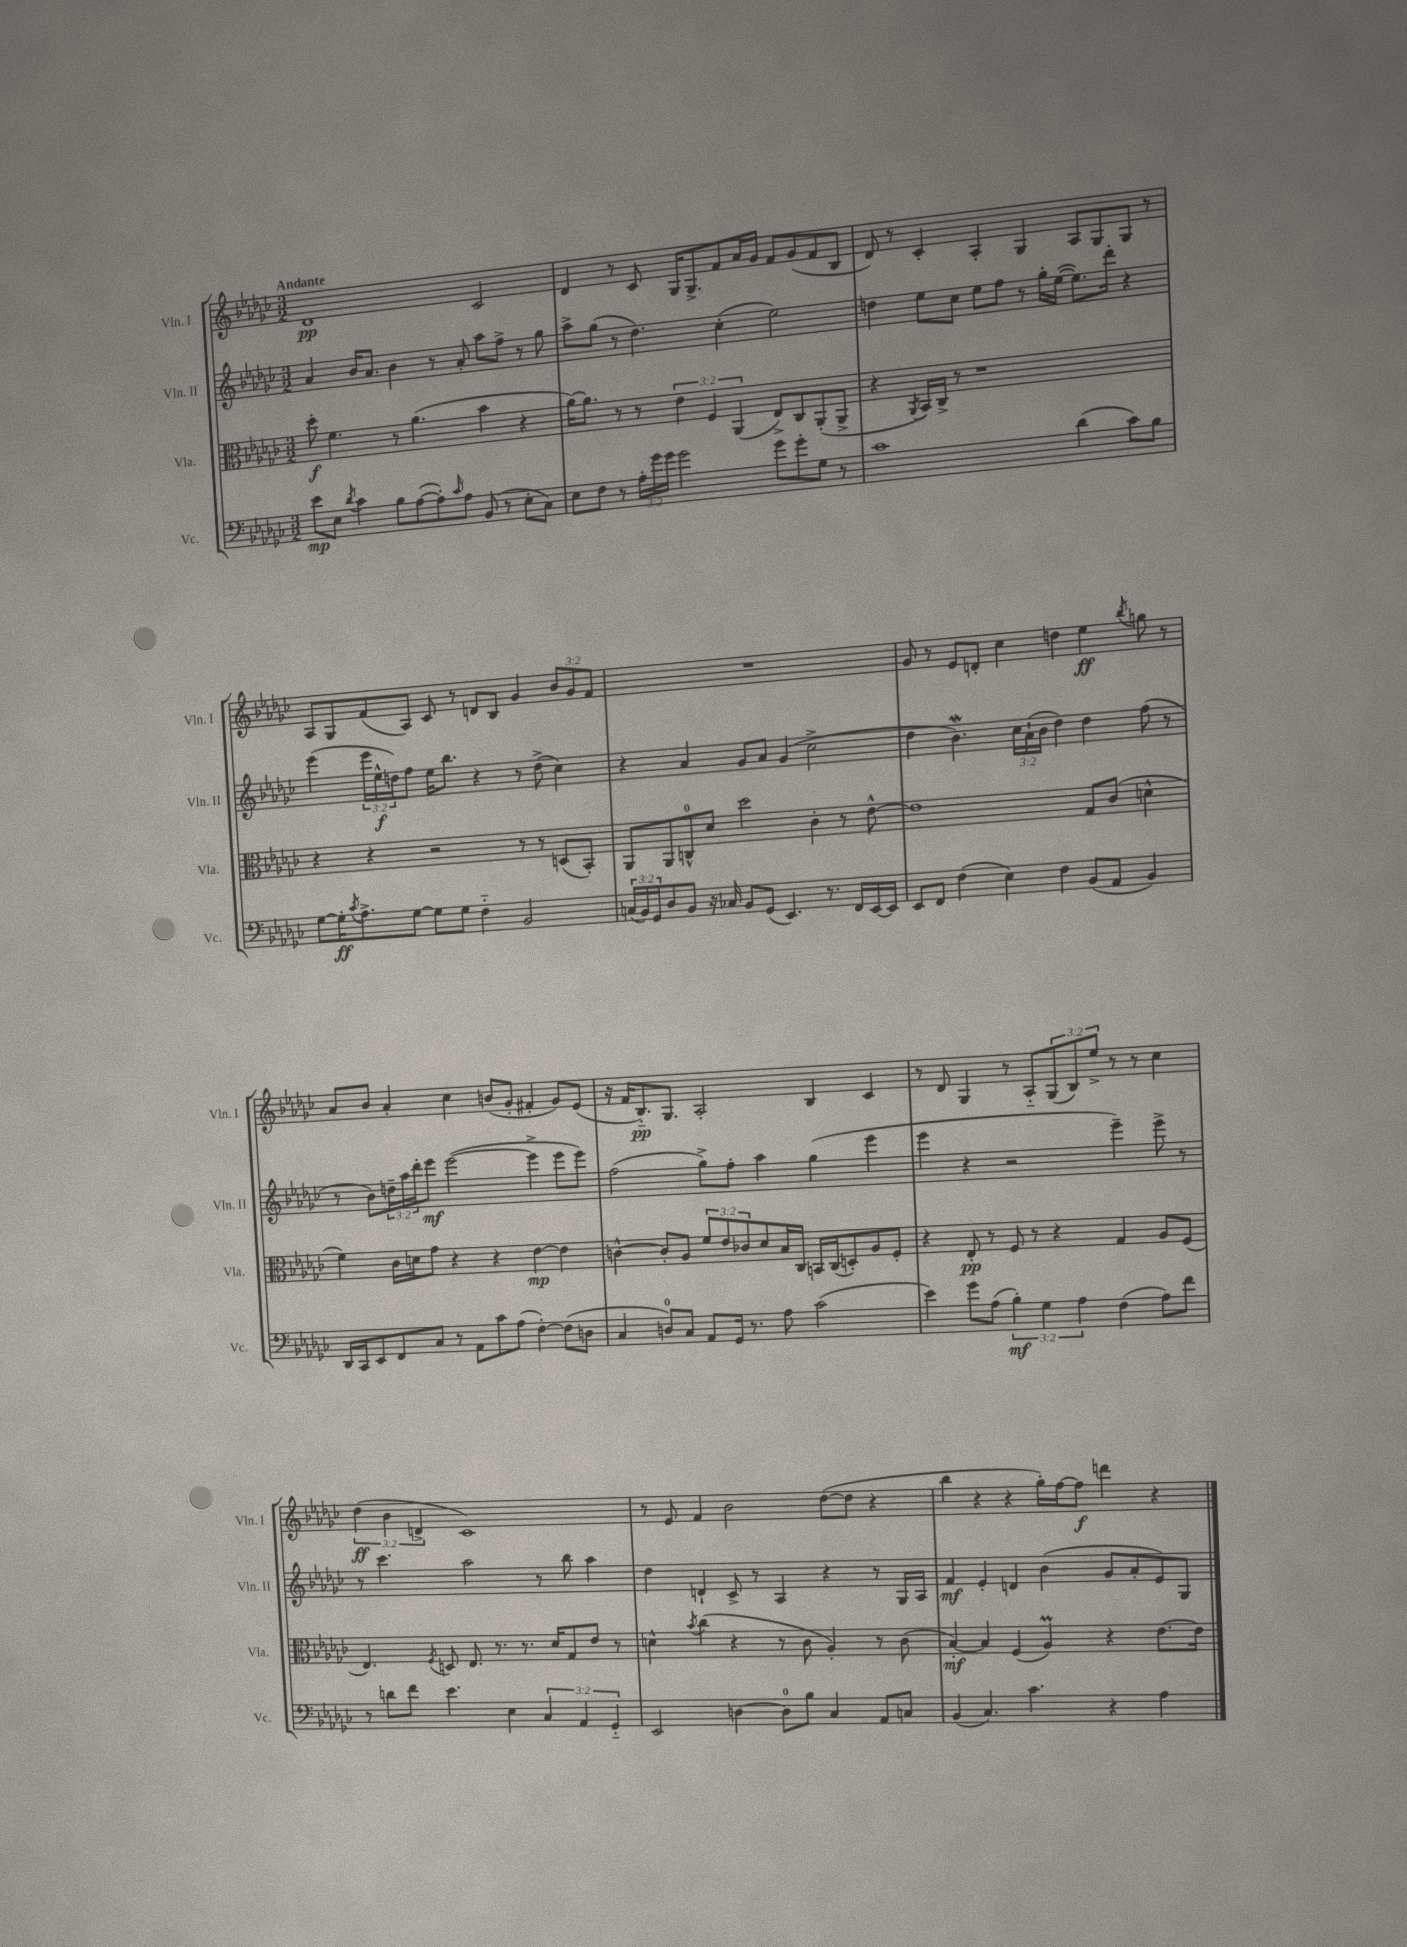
<<
\new StaffGroup <<
\new Staff = "s0" \with { instrumentName = "Vln. I" shortInstrumentName = "Vln. I" } {
    \clef treble \key ges \major \numericTimeSignature \time 3/2 \override Staff.TupletNumber.text = #tuplet-number::calc-fraction-text \tempo "Andante"
    des'1\pp ces'2 |
    des'4 r8 ces'8 ges16 ges8.-> f'8 aes'16 ges'16 f'8 ges'8( f'8 bes8 |
    des'8) r8 ces'4-. aes4-. ges4 aes8 ges8 ges8 r8 |
    aes8 ges8 f'8( aes8) ces'8 r8 d'8 bes8 ges'4 \tuplet 3/2 { bes'8 ges'8 f'8 } |
    R1. |
    ges'8 r8 ees'8 d'8-. ces''4 d''4 ees''4\ff \acciaccatura { bes''8 } g''8 r8 |
    aes'8 bes'8 aes'4-. ces''4 b'8( ges'8-. fis'4-. ges'8) ees'8( |
    r16 f'16 bes8.-_\pp) ges8. aes2-. bes4 ces'4 |
    r8 des'8 ges4 r8 aes8-_ \tuplet 3/2 { ges8( bes8) ees''8-> } r8 r8 ces''4 |
    \tuplet 3/2 { des''4\ff( bes'4 d'4-> } ces'1) |
    r8 ees'8 f'4 bes'2 des''8~( des''8 r4 |
    bes''4 r4 r4 ges''16-.) f''16~ f''8\f d'''4 r4 \bar "|." |
}
\new Staff = "s1" \with { instrumentName = "Vln. II" shortInstrumentName = "Vln. II" } {
    \clef treble \key ges \major \numericTimeSignature \time 3/2 \override Staff.TupletNumber.text = #tuplet-number::calc-fraction-text
    aes'4 bes'16 aes'8. bes'4 r8 aes'8-. aes''8 f''8-> r8 ges''8 |
    aes''8-> ges''8( r8 des''4.) ces''4-.( ees''2) |
    d''4 ees''8 ces''8 ees''8 f''8 r8 ges''16-. ees''16~( ees''8.) des'''16-. r4 |
    ees'''4( \tuplet 3/2 { ees'''16 ees''16-^\f d''16) } f''8 ees''16 bes''8. r4 r8 d''8->( ces''4) |
    r4 aes'4 ges'8 aes'8 ges'4( ces''2-> |
    des''4 bes'4.\mordent) \tuplet 3/2 { ces''16 aes'16-!( bes'16 } des''4) des''4 f''8( r8 |
    r8 bes'8) \tuplet 3/2 { d''16-- aes''16 des'''16-. } ees'''8\mf ees'''2~( ees'''4-> ees'''8 ees'''8) |
    f''2( ges''8->) f''8-. aes''4 ges''4( ees'''4 |
    ees'''4 r4 r2 ees'''4--) ees'''8-> r8 |
    r8 ces'''4. aes''2 r8 bes''8 aes''4 |
    des''4 d'4-! ces'8-> r8 aes4 r4 r8 ges16 aes16 |
    f'4\mf ees'4-. d'4 bes'4( ges'8 aes'8-. ees'8) ges8 \bar "|." |
}
\new Staff = "s2" \with { instrumentName = "Vla." shortInstrumentName = "Vla." } {
    \clef alto \key ges \major \numericTimeSignature \time 3/2 \override Staff.TupletNumber.text = #tuplet-number::calc-fraction-text
    des''8-.\f f'4. r8 aes'4.( bes'4 r4 |
    aes'16~) aes'8. r8 r8 \tuplet 3/2 { ees'4 f4 aes,4( } ees8->) ces8 aes,8-.( aes,8-> |
    r4 \acciaccatura { aes,8 } bes,16) ces16-> r8 r1 |
    r4 r4 r2 r8 r8 d8( bes,8-.) |
    aes,8 aes,8 c8-0-^ des'8 des''2 ces'4-. r8 ees'8~-^ |
    ees'1 ges8 ces'8( d'4-^ |
    f'4) ces'16 d'16 ges'8 r4 r4 ees'4~\mp ees'4 |
    c'4~-^ c'8-. aes8 \tuplet 3/2 { f'8 ees'8 ces'8 } des'8 bes16 ces16 b,16 ces16( d8-.) aes8 f8-. |
    r4 ees8-.\pp r8 f8 r8 r4 ges4 aes8 f8( |
    ees4.) \acciaccatura { f8 } d8 ees8. r8. r8. des'16 ges8 ees'8 r8 |
    d'4-^ \acciaccatura { bes'8 } ces''4( r4 r8 ces'8 aes4-.) r8 ces'8( |
    bes4~-.\mf) bes4 f4( aes4\prall) r4 ees'8.~ ees'16 \bar "|." |
}
\new Staff = "s3" \with { instrumentName = "Vc." shortInstrumentName = "Vc." } {
    \clef bass \key ges \major \numericTimeSignature \time 3/2 \override Staff.TupletNumber.text = #tuplet-number::calc-fraction-text
    ees'8\mp ees8 \acciaccatura { des'8 } ces'4 bes8 aes8~( aes8-.) \grace { ces'16 } aes8 bes,8( r8 ees8-. ces8) |
    ees8 f8 r8 \tuplet 3/2 { aes16-. ges'16 ges'16 } ges'2 ges'8 ges'8-. ges8 r8 |
    ces'1 des'4( ces'8) bes8 |
    ges8~ ges16-.\ff \acciaccatura { ces'8 } aes8.-> ges8~ ges8 ges8 f4-_ bes,2 |
    \tuplet 3/2 { c16( bes,16) ges,16 } des8 bes,8 r16 ces16 bes,8 ges,8( ees,4.) r8. f,16 ees,16~ ees,16 |
    ees,8 f,8 f4( ees4) f4 bes,8( aes,8 bes,4) |
    des,16 ces,16 ees,8 f,8 ces8 r8 aes,8 ces'8 aes8( f4~-.) f8( d8 |
    ces4 d8-0) ces8 aes,8 ges,16 r8. aes8 ces'2( |
    ees'4) ges'8 aes8( \tuplet 3/2 { bes4-.\mf) ges4 aes4 } f4( aes8) f'8 |
    r8 d'8 f'8 ees'4. ees4 \tuplet 3/2 { ces4 aes,4 ges,4-_ } |
    ees,2 d4~ d8-0 bes8 ces4 aes,8 c8 |
    bes,4( ces4.) ces'4. r4 aes4 \bar "|." |
}
>>
>>
\layout { \context { \Score \remove "Bar_number_engraver" } }
